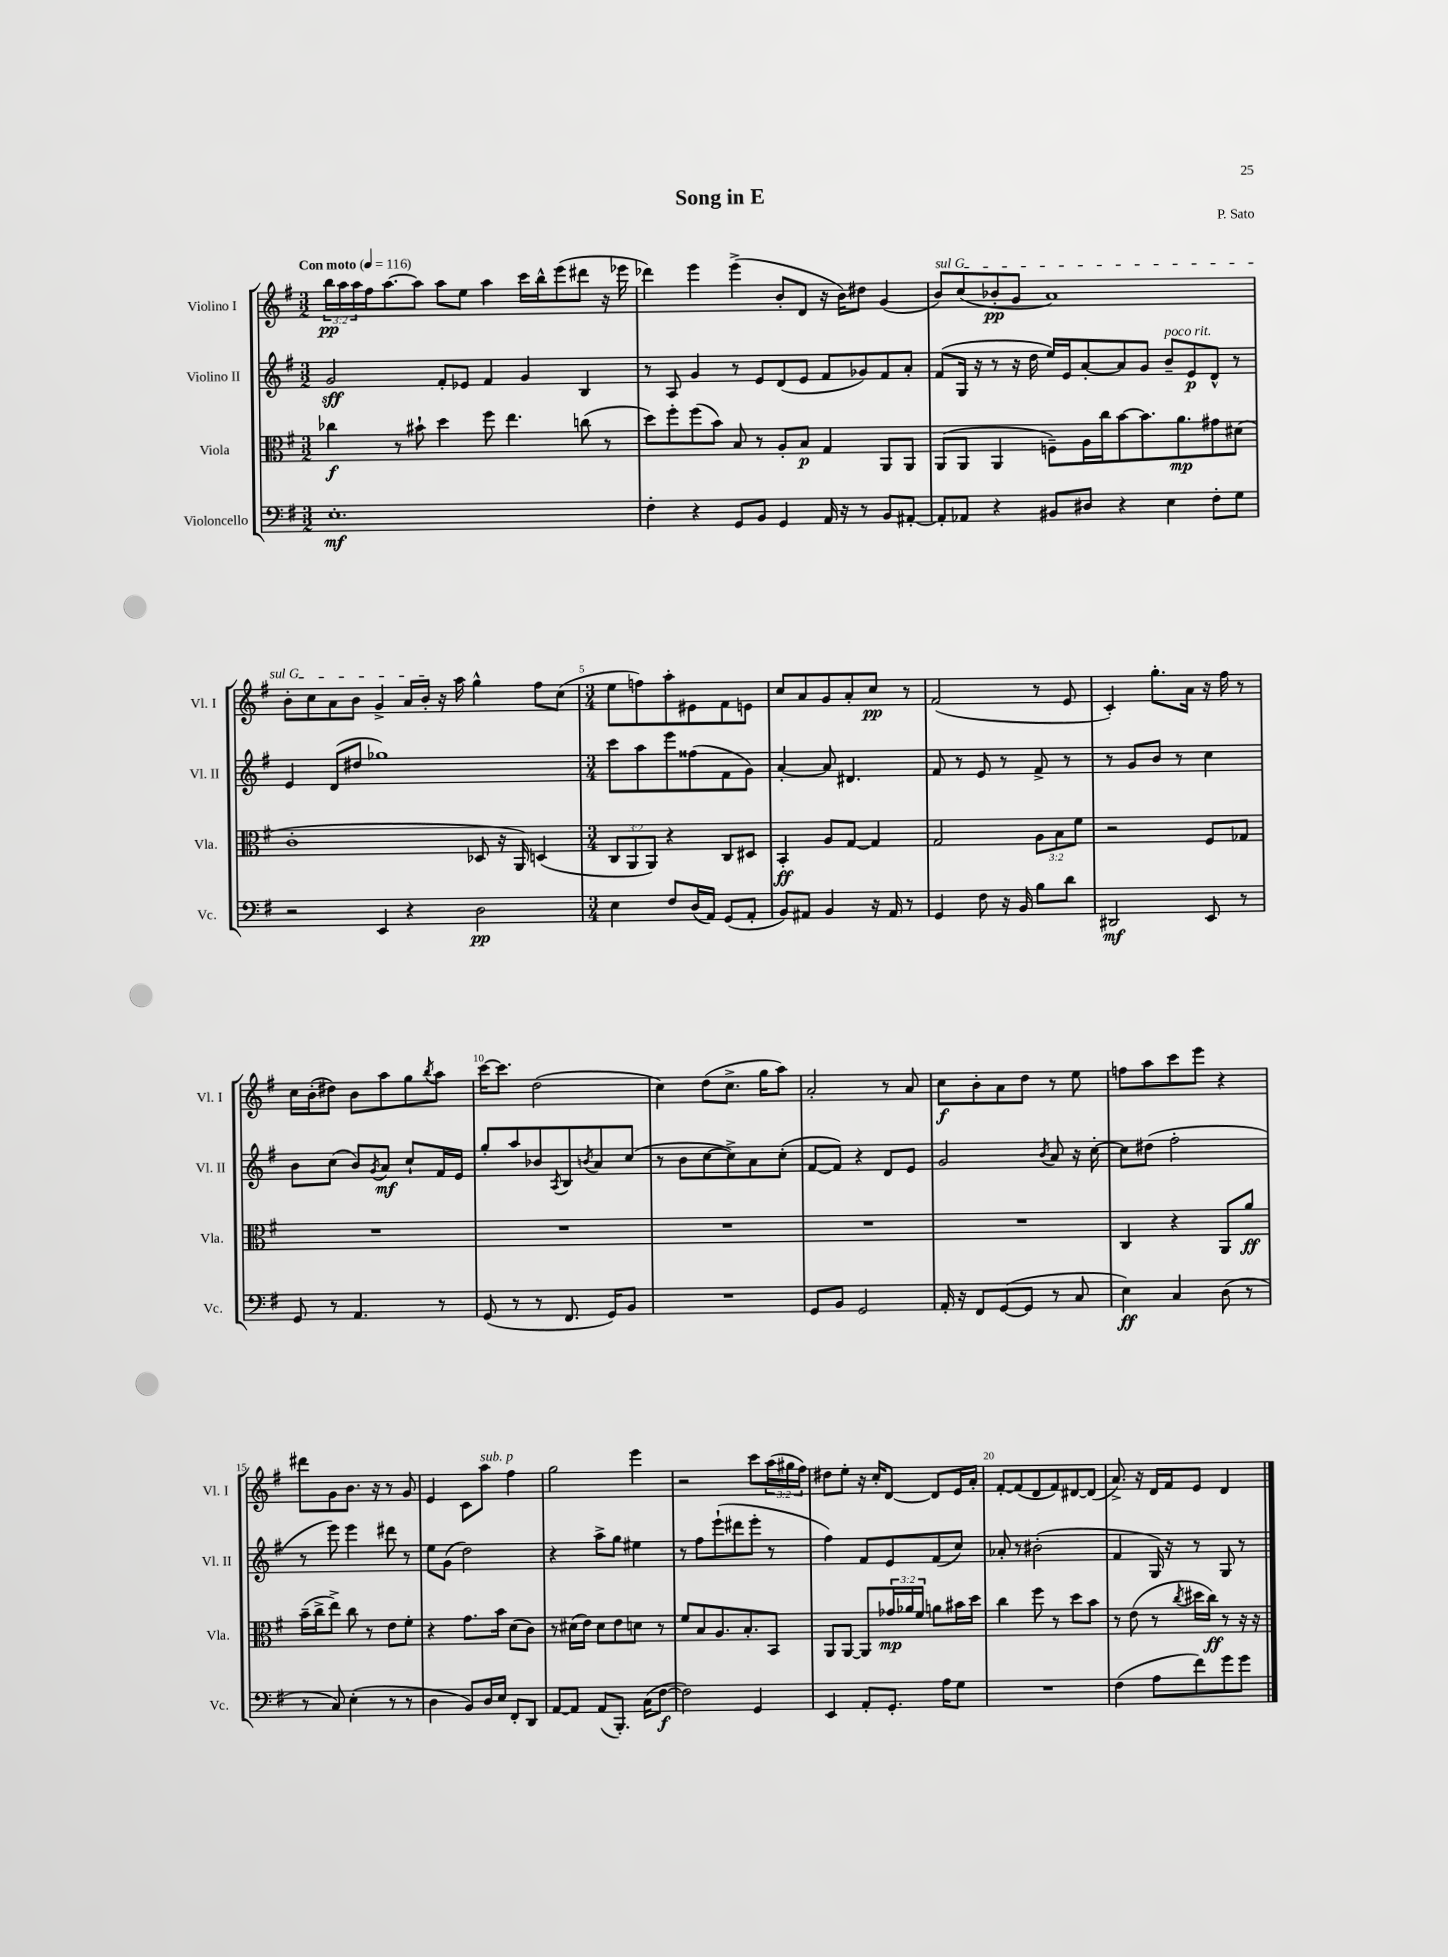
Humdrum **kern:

**kern	**kern	**kern	**kern
*staff4	*staff3	*staff2	*staff1
*clefF4	*clefC3	*clefG2	*clefG2
*k[f#]	*k[f#]	*k[f#]	*k[f#]
*M3/2	*M3/2	*M3/2	*M3/2
*MM116	*MM116	*MM116	*MM116
1.E'	4cc-	2g	24bb
.	.	.	24aa
.	.	.	24aa
.	.	.	16ff#
.	.	.	[8.aa
.	8r	.	.
.	8b#`	.	8aa]
.	4dd	8f#'	8aa
.	.	8e-	8ee
.	8ff#	4f#	4aa
.	4.ee	.	.
.	.	4g	16ccc
.	.	.	16bb^^
.	.	.	(8eee
.	(8cc	4B	8ddd#
.	8r	.	16r
.	.	.	16eee-
=	=	=	=
4F#'	8dd)	8r	4ddd-)
.	8ff#'	8A	.
4r	(8ff#	4g	4eee
.	8b)	.	.
8GG	8B	8r	(4eee^
8BB	8r	8e	.
4GG	8A'	(8d	8b'
.	8B	8e	8d
16AA	4G	8f#	16r
16r	.	.	16b)
8r	.	8g-)	8dd#
8BB	8AA	8f#	(4g
[8AA#'	8AA	8a'	.
=	=	=	=
8AA#']	(8AA	(8f#	8b)
8AA-	8AA	16G	(8cc
.	.	16r	.
4r	4AA	8r	8b-'
.	.	16r	8g
.	.	16dd	.
8BB#	8F~)	16ee)	1a)
.	.	16e	.
8D#	16A	[8a'	.
.	16cc	.	.
4r	[8b	8a]	.
.	8.b]	8g	.
4E	.	8b~	.
.	8.a	.	.
.	.	8e	.
8F#'	8g#	8d^^	.
8G	(8d#	8r	.
=	=	=	=
2r	1c'	4e	8b'
.	.	.	8cc
.	.	(8d	8a
.	.	8dd#	8b
4EE	.	1gg-)	4g^
4r	.	.	16a
.	.	.	16b'
.	.	.	16r
.	.	.	16aa
2D	8D-	.	4gg^^
.	16r	.	.
.	16AA)	.	.
.	(4D	.	8ff#
.	.	.	(8cc
=	=	=	=
*M3/4	*M3/4	*M3/4	*M3/4
4E	12C	8ccc	8ee
.	12AA	.	.
.	.	8aa	8ff)
.	12AA)	.	.
8F#	4r	8eee	8aa'
(16D	.	(8ff##	8e#
16AA)	.	.	.
(8GG	8C	8f#	8f#
8AA'	8D#	8g)	8e
=	=	=	=
8BB)	4BB'	[4a'	8cc
8AA#	.	.	8a
4BB	8A	8a]	8g
.	[8G	4.d#	8a'
16r	4G]	.	8cc
16AA#	.	.	.
8r	.	.	8r
=	=	=	=
4GG	2G	8f#	(2f#
.	.	8r	.
8F#	.	8e	.
16r	.	8r	.
16BB	.	.	.
8B	12A	8f#^	8r
.	12B	.	.
8d	.	8r	8e
.	12f#	.	.
=	=	=	=
2DD#	2r	8r	4c')
.	.	8g	.
.	.	8b	8.gg'
.	.	8r	.
.	.	.	16a
8EE	8F#	4cc	16r
.	.	.	16ff#
8r	8G-	.	8r
=	=	=	=
8GG	2.r	8b	16cc
.	.	.	(16b'
8r	.	(8cc	8dd#)
4.AA	.	8b)	8b
.	.	8qg	.
.	.	8a	8aa
.	.	8cc`	8gg
.	.	.	8qbb
8r	.	16f#	8aa
.	.	16e	.
=	=	=	=
(8GG	2.r	8gg'	[16ccc
.	.	.	8.ccc]
8r	.	8aa	.
8r	.	8b-	(2dd
.	.	8qA	.
8.FF#	.	8B	.
.	.	8qb	.
.	.	8a	.
16GG)	.	.	.
8BB	.	(8cc	.
=	=	=	=
2.r	2.r	8r	4cc)
.	.	8b	.
.	.	[8cc	(8dd
.	.	8cc^])	8.cc^
.	.	8a	.
.	.	.	16gg
.	.	(8cc'	8aa)
=	=	=	=
8GG	2.r	[8f#	2a'
8BB	.	8f#])	.
2GG	.	4r	.
.	.	8d	8r
.	.	8e	8a
=	=	=	=
16AA'	2.r	2g	8cc
16r	.	.	.
8FF#	.	.	8b'
([8GG	.	.	8a
8GG]	.	.	8dd
.	.	8qb	.
8r	.	8a	8r
8C	.	16r	8ee
.	.	[16cc'	.
=	=	=	=
4E)	4C	8cc]	8ff
.	.	(8dd#	8aa
4C	4r	2ff#'	8ccc
.	.	.	8eee
(8D	8AA	.	4r
8r	8a	.	.
=	=	=	=
8r	(16b~	8r	8ddd#
.	16cc^	.	.
8C)	8ee^)	8eee)	8g
(4E'	8cc	4eee	8.b
.	8r	.	.
.	.	.	16r
8r	8e	8ddd#	8r
8r	8f#'	8r	8g
=	=	=	=
4D	4r	8ee	4e
.	.	(8g	.
8BB)	8.g	2dd)	8c
16D	.	.	8aa
16E	16b	.	.
8FF#'	(8d	.	4ff#
8DD	8c)	.	.
=	=	=	=
[8AA	8r	4r	2gg
8AA]	(16d#	.	.
.	16e)	.	.
(8AA	8d#	8aa^	.
8.BBB')	8e	8gg	.
.	8d	4ee#	4eee
(16C	.	.	.
[8F#	8r	.	.
=	=	=	=
2F#])	8f#	8r	2r
.	8B	8ff#	.
.	8.A	(8eee`	.
.	.	8ddd#	.
.	8.B'	.	.
4GG	.	8eee'	8ccc
.	8BB	8r	(24aa
.	.	.	24gg#
.	.	.	24ff#)
=	=	=	=
4EE	8AA	4ff#)	8dd#
.	[8AA	.	8ee'
8AA'	8AA]	8f#	16r
.	.	.	16cc'
8.GG'	24g-	8e	[8d
.	24a-	.	.
.	24f#	.	.
.	8a	(8f#	8d]
16A	.	.	.
8G	16b#	8cc)	16e
.	16dd	.	16a'
=	=	=	=
2.r	4cc	8a-'	[8f#'
.	.	8r	(8f#]
.	8ff#	(2b#'	8d
.	8r	.	8f#)
.	8dd	.	[8d#
.	8b	.	(8d#]
=	=	=	=
(4F#	8r	4f#	8.a^)
.	(8e	.	.
.	.	.	16r
8A	8r	16G)	16d
.	.	16r	16f#
.	8qcc	.	.
8f#)	16dd#	8r	8e
.	16cc)	.	.
8g	8r	8G	4d
8g	16r	8r	.
.	16r	.	.
==	==	==	==
*-	*-	*-	*-
